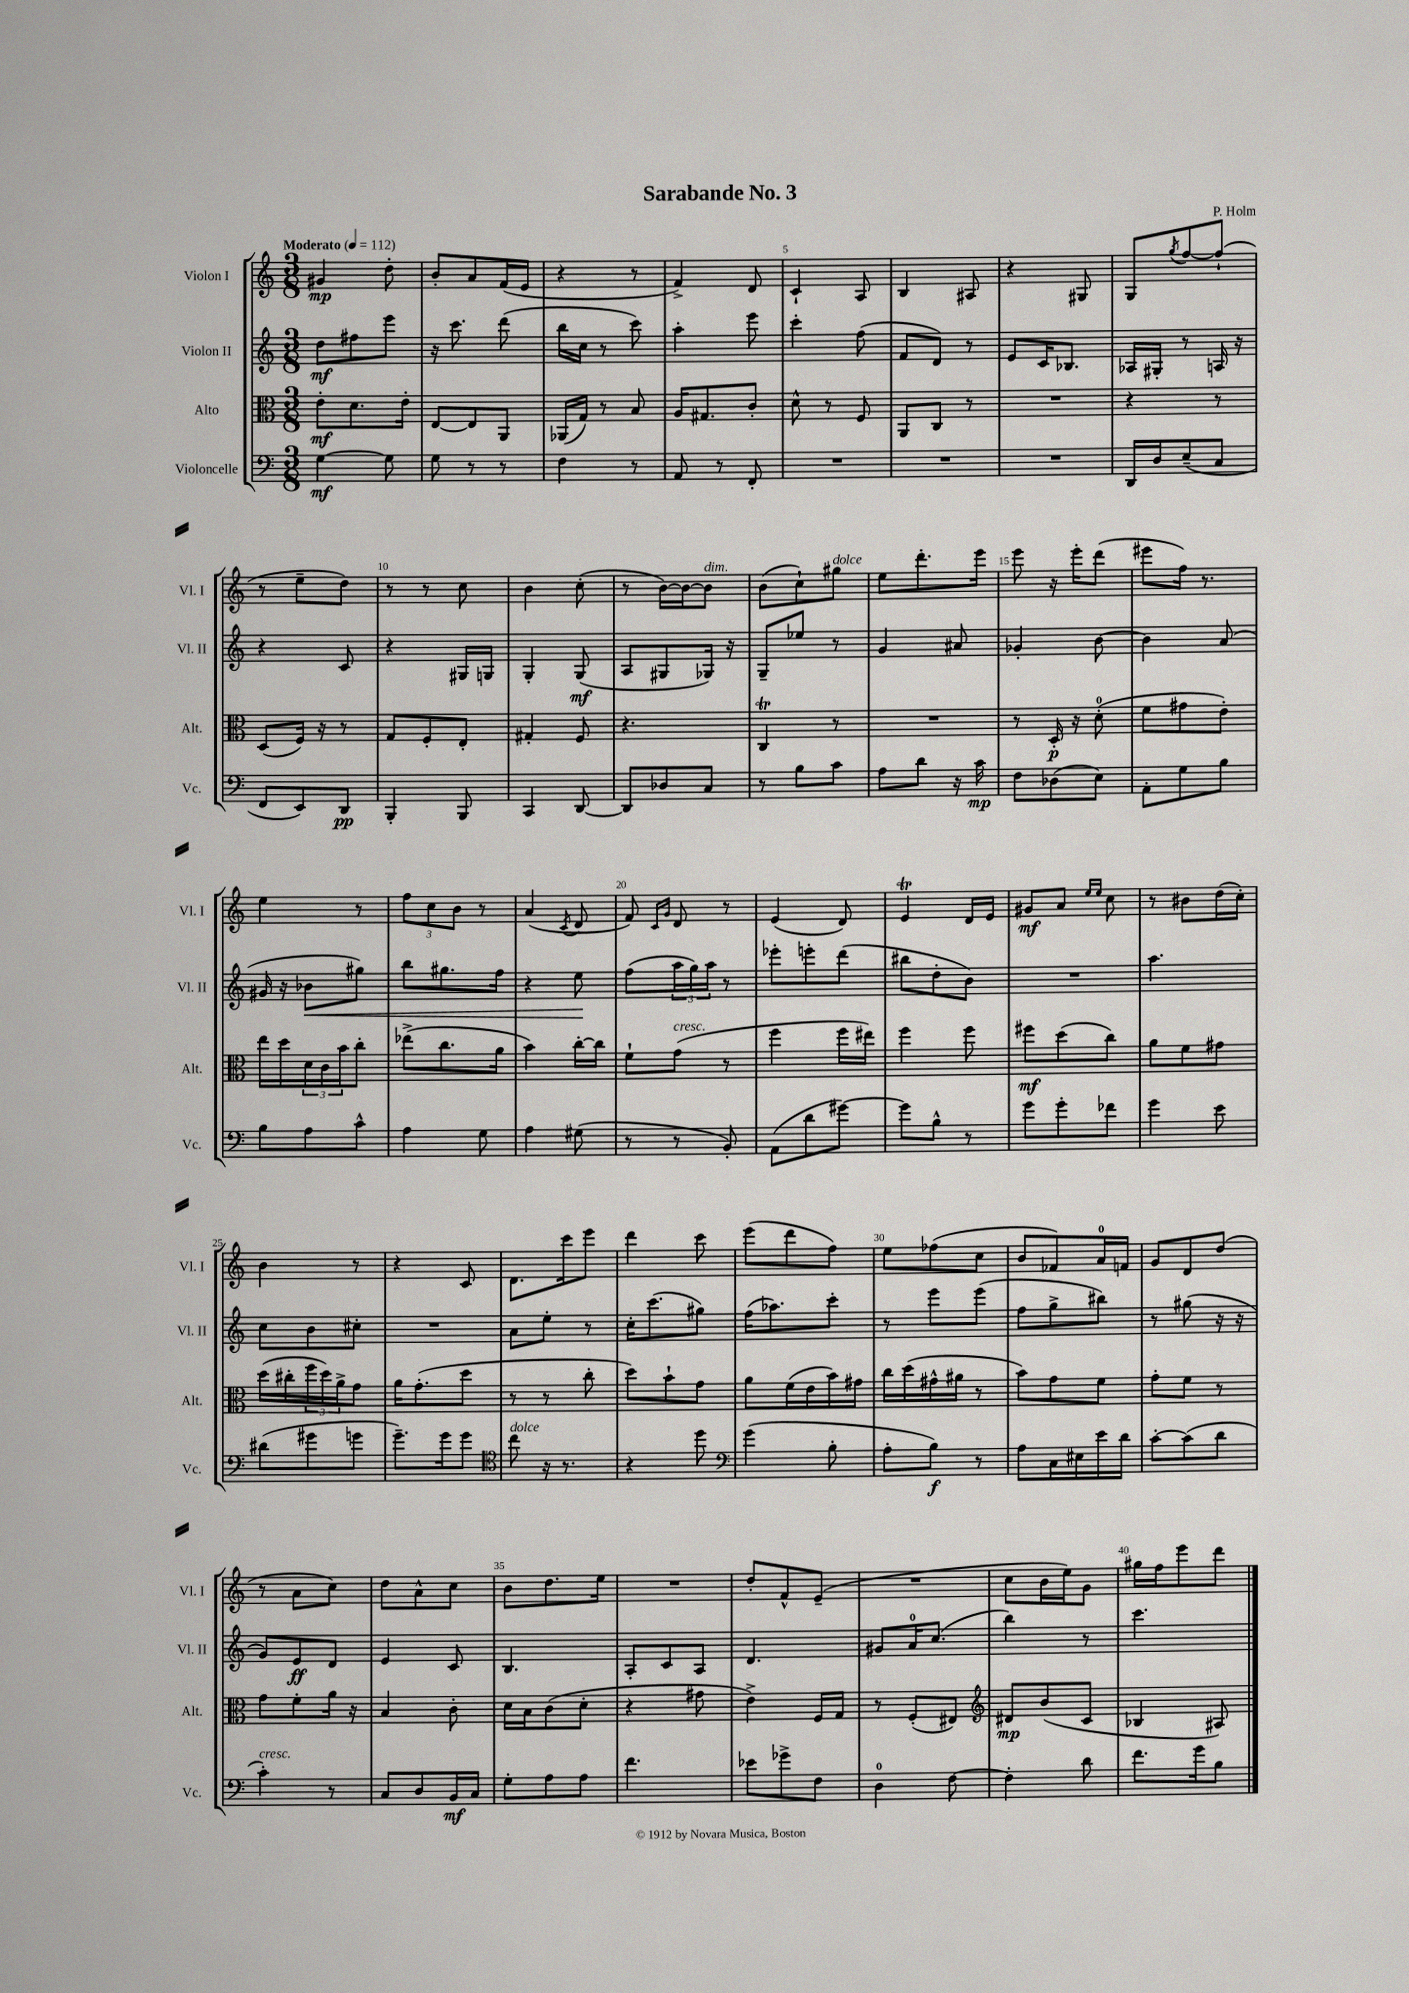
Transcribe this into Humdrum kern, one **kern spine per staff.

**kern	**kern	**kern	**kern
*staff4	*staff3	*staff2	*staff1
*clefF4	*clefC3	*clefG2	*clefG2
*k[]	*k[]	*k[]	*k[]
*M3/8	*M3/8	*M3/8	*M3/8
*MM112	*MM112	*MM112	*MM112
[4G	8e'	8dd	4g#
.	8.d	8ff#	.
8G]	.	8eee	8dd'
.	16e'	.	.
=	=	=	=
8G	[8E	16r	8b'
.	.	8.ccc	.
8r	8E]	.	8a
8r	8AA	(8ddd	(16f
.	.	.	16e
=	=	=	=
4F	(16AA-	16bb	4r
.	16G)	16cc	.
.	8r	8r	.
8r	8B	8ccc)	8r
=	=	=	=
8AA	16A	4aa'	4f^)
.	8.G#	.	.
8r	.	.	.
8FF'	8c'	8eee	8d
=	=	=	=
4.r	8d^^	4ccc'	4c`
.	8r	.	.
.	8F	(8ff	8A
=	=	=	=
4.r	8AA	8f	4B
.	8C	8d)	.
.	8r	8r	8A#
=	=	=	=
4.r	4.r	8e	4r
.	.	16c	.
.	.	8.B-	.
.	.	.	8G#
=	=	=	=
16DD	4r	16A-	8G
16D	.	16G#'	.
.	.	.	8qgg
(8E~	.	8r	[8ff
8C	8r	16A	(8ff`]
.	.	16r	.
=	=	=	=
8FF	(8D	4r	8r
8EE)	16F)	.	8ee~
.	16r	.	.
8DD	8r	8c	8dd)
=	=	=	=
4BBB'	8G	4r	8r
.	8F'	.	8r
8BBB	8E'	16G#	8cc
.	.	16G	.
=	=	=	=
4CC	4G#'	4G'	4b
[8DD	8F	(8G	(8cc'
=	=	=	=
8DD]	4.r	8A	8r
8D-	.	8G#	[16b)
.	.	.	16b_
8C	.	16G-)	8b]
.	.	16r	.
=	=	=	=
8r	4C	8G~	(8b
8B	.	8ee-	8cc`)
8c	8r	8r	8gg#
=	=	=	=
8A	4.r	4g	8ee
8d	.	.	8.ddd'
16r	.	8a#	.
16c	.	.	16eee
=	=	=	=
8F	8r	4g-'	8eee
(8D-	16D'	.	16r
.	16r	.	16eee'
8E)	(8d'	[8b	(8ddd
=	=	=	=
8AA'	8f	4b]	8eee#
8G	8g#	.	16ff)
.	.	.	8.r
8B	8e')	(8a	.
=	=	=	=
8B	16ee	16g#	4ee
.	16dd	16r	.
8A	24d	8b-	.
.	24c	.	.
.	24b	.	.
8c^^	8cc'	8gg#)	8r
=	=	=	=
4A	(8ee-^	8bb	12ff
.	.	.	12cc
.	8.cc	8.gg#	.
.	.	.	12b
8G	.	.	8r
.	16a	16ff	.
=	=	=	=
4A	4b)	4r	(4a
.	.	.	8qc
(8G#	[16cc'	8ee	8d
.	16cc]	.	.
=	=	=	=
8r	8f`	(8ff	8f)
.	.	.	16qqc
.	.	.	16qqg
8r	(8g	24aa	8d
.	.	24gg)	.
.	.	24aa	.
8BB')	8r	8r	8r
=	=	=	=
(8AA	4ff	8eee-'	(4e
8d	.	8eee'	.
[8g#)	16ff	(8ddd	8d)
.	16ee#)	.	.
=	=	=	=
8g#]	4ff	8bb#	4e
8B^^	.	8dd'	.
8r	8ff	8b)	16d
.	.	.	16e
=	=	=	=
8g	8ff#	4.r	8g#
8g'	(8dd	.	8a
.	.	.	16qqee
.	.	.	16qqee
8f-	8cc)	.	8cc
=	=	=	=
4g	8a	4.aa	8r
.	8f	.	8b#
8e	8g#	.	(16dd
.	.	.	16cc')
=	=	=	=
(8d#	(16dd	8cc	4b
.	16cc#'	.	.
8g#	24ff	8b	.
.	24dd)	.	.
.	24a^	.	.
8g	8g	8cc#'	8r
=	=	=	=
8.g~)	16a	4.r	4r
.	(8.g'	.	.
16g	.	.	.
8g	8dd	.	8c
=	=	=	=
*clefC4	*	*	*
8cc	8r	8a	8.d
16r	8r	8ee'	.
8.r	.	.	16ccc
.	8cc'	8r	8eee
=	=	=	=
4r	8dd)	16cc'	4ddd
.	.	(8.ccc	.
.	8b`	.	.
8dd	8g	8gg#)	8ccc
=	=	=	=
*clefF4	*	*	*
(4g	8a	(16ff	(8eee
.	.	8.aa-)	.
.	(16f	.	8ddd
.	16e	.	.
8B'	16b)	8ccc'	8ff)
.	16g#	.	.
=	=	=	=
8A'	16cc	8r	8ee
.	(16dd	.	.
8B)	16g#^^	8eee	(8ff-
.	16a#	.	.
8r	8r	(8eee	8cc
=	=	=	=
8A	8b)	8ff	8b
16C	8g	8gg^	8f-)
16E#	.	.	.
16e	8f	8bb#)	16a
16d	.	.	16f
=	=	=	=
[8c'	8g'	8r	8g
(8c]	8f	(8gg#	8d
8d	8r	16r	(8dd
.	.	16r	.
=	=	=	=
4c')	8g	8g)	8r
.	8f'	8e	8a
8r	16a	8d	8cc)
.	16r	.	.
=	=	=	=
8C	4B	4e	8dd
8D	.	.	8a^^
16BB	8c'	8c	8cc
16C	.	.	.
=	=	=	=
8G'	16d	4.B	8b
.	16B	.	.
8A	(8c	.	8.dd
8A	8d'	.	.
.	.	.	16ee
=	=	=	=
4.f	4r	8A'	4.r
.	.	8c	.
.	8g#	8A	.
=	=	=	=
8e-	4e^)	4.d	8dd'
8g-^	.	.	8f^^
8F	16F	.	(8e~
.	16G	.	.
=	=	=	=
4D	8r	8g#	4.r
.	(8F'	16a	.
.	.	(8.cc	.
[8F	8E#)	.	.
=	=	=	=
*	*clefG2	*	*
4F']	8d#	4bb)	8cc
.	(8b	.	16b
.	.	.	16ee)
8d	8c	8r	8g
=	=	=	=
8.f	4B-	4.ccc	16gg#
.	.	.	16ff
.	.	.	8eee
16g	.	.	.
8B	8A#)	.	8ddd
==	==	==	==
*-	*-	*-	*-
